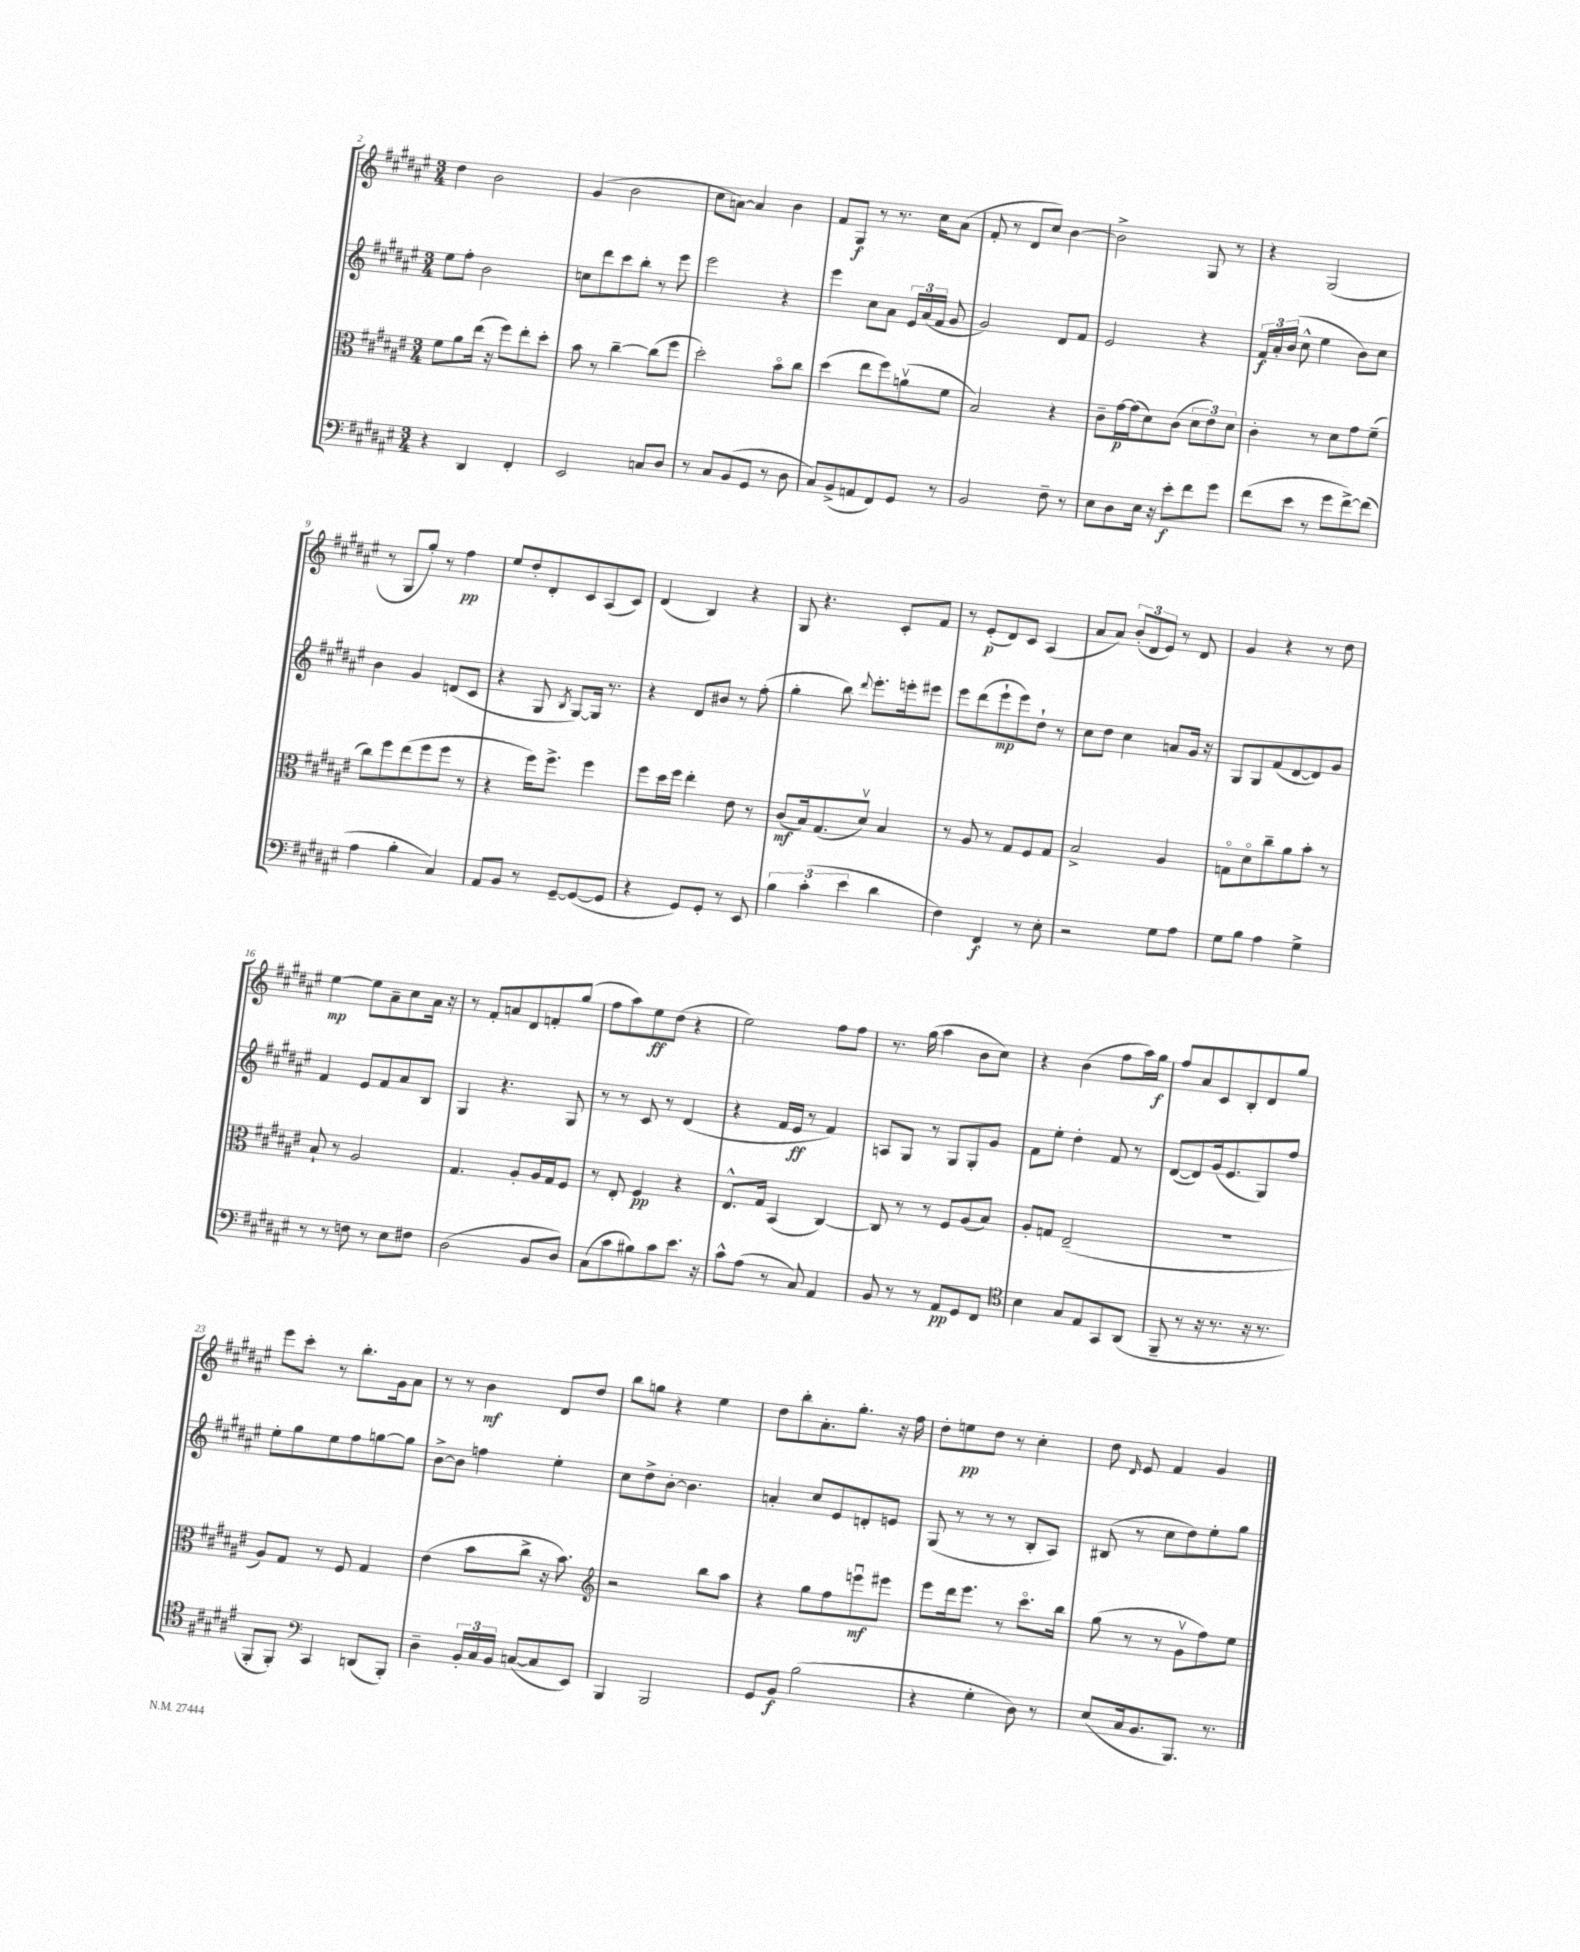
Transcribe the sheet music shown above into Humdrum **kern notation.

**kern	**dynam	**kern	**dynam	**kern	**dynam	**kern	**dynam
*part4	*part4	*part3	*part3	*part2	*part2	*part1	*part1
*staff4	*staff4	*staff3	*staff3	*staff2	*staff2	*staff1	*staff1
*clefF4	*	*clefC3	*	*clefG2	*	*clefG2	*
*k[f#c#g#d#a#e#]	*	*k[f#c#g#d#a#e#]	*	*k[f#c#g#d#a#e#]	*	*k[f#c#g#d#a#e#]	*
*M3/4	*	*M3/4	*	*M3/4	*	*M3/4	*
=2	=2	=2	=2	=2	=2	=2	=2
4r	.	8f#\L	.	8ee#\L	.	4dd#\	.
.	.	8a#\	.	8ff#'\J	.	.	.
4DD#/	.	(16ee#\Jk	.	2b\	.	2b\	.
.	.	16r	.	.	.	.	.
.	.	8ff#\L)	.	.	.	.	.
4FF#'/	.	8ee#'\	.	.	.	.	.
.	.	8dd#'\J	.	.	.	.	.
=3	=3	=3	=3	=3	=3	=3	=3
2EE#/	.	8b\	.	8ccn\L	.	(4g#/	.
.	.	8r	.	8ddd#\	.	.	.
.	.	[4cc#~\	.	8ccc#\	.	2b\	.
.	.	.	.	8bb'\J	.	.	.
8Cn/L	.	(8cc#\L]	.	8r	.	.	.
8D#/J	.	8ff#\J	.	8eee#\	.	.	.
=4	=4	=4	=4	=4	=4	=4	=4
8r	.	2dd#'\)	.	2eee#\	.	8cc#\L	.
8C#/L	.	.	.	.	.	[8an\J)	.
(8BB/	.	.	.	.	.	4a/]	.
8GG#/J	.	.	.	.	.	.	.
8r	.	8b\L	.	4r	.	4b\	.
8D#\	.	8cc#\J	.	.	.	.	.
=5	=5	=5	=5	=5	=5	=5	=5
8C#/L)	.	(4dd#\	.	4eee#\	.	8f#/L	.
(8BB^/	.	.	.	.	.	8G#/J	f
8AAn/	.	8ee#\L	.	8cc#\L	.	8r	.
8FF#/)	.	8ff#\)	.	8a#\J	.	8.r	.
8GG#/J	.	(8anv\	.	24e#/LL	.	.	.
.	.	.	.	(24a#/	.	.	.
.	.	.	.	.	.	16cc#\KL	.
.	.	.	.	24f#/JJ	.	.	.
8r	.	8f#\J	.	8g#/	.	(8a#\J	.
=6	=6	=6	=6	=6	=6	=6	=6
2BB/	.	2B/)	.	2g#/)	.	8f#'/	.
.	.	.	.	.	.	8r	.
.	.	.	.	.	.	8d#/L	.
.	.	.	.	.	.	8cc#/J)	.
8F#~\	.	4r	.	8d#/L	.	[4b\	.
8r	.	.	.	8f#/J	.	.	.
=7	=7	=7	=7	=7	=7	=7	=7
8E#\L	.	8c#~\L	.	2e#/	.	2b^\]	.
8D#\	.	[16g#\L	p	.	.	.	.
.	.	(16g#\J]	.	.	.	.	.
16E#\Jk	.	8d#\)	.	.	.	.	.
16r	.	.	.	.	.	.	.
8e#'\L	f	(8c#\J	.	.	.	.	.
8f#\	.	12d#\L	.	4r	.	8G#/	.
.	.	12e#\)	.	.	.	.	.
8g#\J	.	.	.	.	.	8r	.
.	.	12d#\J	.	.	.	.	.
=8	=8	=8	=8	=8	=8	=8	=8
(8f#\L	.	4c#'\	.	24f#/LL	f	4r	.
.	.	.	.	24a#'/	.	.	.
.	.	.	.	(24b/JJ	.	.	.
8e#\J	.	.	.	8cc#^^\	.	.	.
8r	.	8r	.	4ee#\	.	(2G#/	.
8g#\L	.	8d#\L	.	.	.	.	.
[8f#^\)	.	8g#\	.	8b\L)	.	.	.
(8f#\J]	.	(8f#~\J	.	8cc#\J	.	.	.
!!LO:LB:g=z
=9	=9	=9	=9	=9	=9	=9	=9
4A#\	.	8cc#\L)	.	4b\	.	8r	.
.	.	8ff#\	.	.	.	8G#/L	.
4B'\	.	(8ee#\	.	4g#/	.	8gg#'/J)	.
.	.	8ff#\	.	.	.	8r	.
4C#/)	.	8ff#\J	.	(8dn/L	.	4ff#\	pp
.	.	8r	.	8c#/J	.	.	.
=10	=10	=10	=10	=10	=10	=10	=10
8AA#/L	.	4r	.	4r	.	8ee#/L	.
8BB/J	.	.	.	.	.	8dd#'/	.
8r	.	16ff#\KL)	.	8G#/	.	8d#'/	.
.	.	8.ff#^\J	.	.	.	.	.
.	.	.	.	8qB/	.	.	.
[8GG#~/L	.	.	.	[8G#/L)	.	8c#/	.
(8GG#/_	.	4ff#\	.	16G#/Jk]	.	(8A#/	.
.	.	.	.	8.r	.	.	.
8GG#/J]	.	.	.	.	.	8c#/J)	.
=11	=11	=11	=11	=11	=11	=11	=11
4r	.	8ff#\L	.	4r	.	(4d#/	.
.	.	16dd#\L	.	.	.	.	.
.	.	16ff#\JJ	.	.	.	.	.
8GG#/L)	.	4ee#'\	.	8d#/L	.	4B/)	.
8GG#'/J	.	.	.	8b#X/J	.	.	.
8r	.	8e#\	.	8r	.	4r	.
8EE#/	.	8r	.	(8ff#'\	.	.	.
=12	=12	=12	=12	=12	=12	=12	=12
6B\	.	(8c#/L	mf	4gg#'\	.	8G#/	.
.	.	16B/k)	.	.	.	4.r	.
(6c#'\	.	.	.	.	.	.	.
.	.	(8.G#/	.	.	.	.	.
.	.	.	.	8bb\)	.	.	.
6e#\	.	.	.	.	.	.	.
.	.	.	.	8qqddd#/	.	.	.
.	.	8d#v/J)	.	8.eee#'\L	.	.	.
4d#\	.	4B/	.	.	.	8c#'/L	.
.	.	.	.	16eeen'\k	.	.	.
.	.	.	.	8eee#X\J	.	8f#/J	.
=13	=13	=13	=13	=13	=13	=13	=13
4F#\)	.	8r	.	8eee#\L	.	8r	.
.	.	8A#/	.	(8ddd#\	.	(8e#'/L	p
4FF#/	f	8r	.	8eee#`\	mp	8d#/)	.
.	.	8G#/L	.	8eee#\)	.	8c#/J	.
8r	.	8F#/	.	8dd#`\J	.	(4A#/	.
8E#'\	.	8G#/J	.	8r	.	.	.
=14	=14	=14	=14	=14	=14	=14	=14
2r	.	2B^/	.	8cc#\L	.	8a#/L	.
.	.	.	.	8dd#\J	.	8a#/J)	.
.	.	.	.	4cc#\	.	(12b'/L	.
.	.	.	.	.	.	12d#/	.
.	.	.	.	.	.	12e#/J)	.
8G#\L	.	4A#/	.	8an/L	.	8r	.
8A#\J	.	.	.	16g#/Jk	.	8d#/	.
.	.	.	.	16r	.	.	.
=15	=15	=15	=15	=15	=15	=15	=15
8G#\L	.	8Gn\L	.	8G#/L	.	4g#/	.
8B\J	.	8d#\	.	8G#/	.	.	.
4A#\	.	8cc#~\	.	(8f#/	.	4r	.
.	.	8a#\	.	[8d#/	.	.	.
4G#^\	.	8b'\J	.	8d#/])	.	8r	.
.	.	8r	.	8g#/J	.	8dd#\	.
!!LO:LB:g=z
=16	=16	=16	=16	=16	=16	=16	=16
8r	.	8B`/	.	4f#/	.	[4ee#\	mp
8r	.	8r	.	.	.	.	.
8Fn\	.	2A#/	.	8e#/L	.	8ee#\L]	.
8r	.	.	.	8f#/	.	8a#~\	.
8E#\L	.	.	.	8a#/	.	8cc#\	.
8F#X\J	.	.	.	8B/J	.	16a#\Jk	.
.	.	.	.	.	.	16r	.
=17	=17	=17	=17	=17	=17	=17	=17
(2D#\	.	4.G#/	.	4G#/	.	8r	.
.	.	.	.	.	.	8f#'/L	.
.	.	.	.	4.r	.	8an/	.
.	.	8A#'/L	.	.	.	8d#/	.
8BB/L	.	16A#/L	.	.	.	8fn'/	.
.	.	16G#/J	.	.	.	.	.
8D#/J)	.	8F#/J	.	8G#/	.	(8gg#/J	.
=18	=18	=18	=18	=18	=18	=18	=18
(8C#\L	.	8r	.	8r	.	8ff#\L	.
8c#\	.	8E#'/	.	8r	.	8aa#\)	.
8B#X\)	.	4F#/	pp	8c#/	.	8ee#\	ff
8c#\	.	.	.	8r	.	(8dd#\J	.
8.e#\J	.	4r	.	(4d#/	.	4r	.
16r	.	.	.	.	.	.	.
=19	=19	=19	=19	=19	=19	=19	=19
8c#^^\L	.	8.E#^^/L	.	4r	.	2ee#\)	.
(8A#\J	.	.	.	.	.	.	.
.	.	16G#/Jk	.	.	.	.	.
8r	.	(4BB/	.	16f#/LL	.	.	.
.	.	.	.	16e#/JJ	ff	.	.
8C#/)	.	.	.	8r	.	.	.
4AA#/	.	[4C#/)	.	4f#/)	.	8ff#\L	.
.	.	.	.	.	.	8ff#\J	.
=20	=20	=20	=20	=20	=20	=20	=20
8BB/	.	8C#/]	.	8An/L	.	8.r	.
8r	.	8r	.	8G#/J	.	.	.
.	.	.	.	.	.	(16gg#\	.
8r	.	8r	.	8r	.	4aa#\	.
8AA#/L	pp	8F#/L	.	8G#/L	.	.	.
8GG#/	.	(8A#/	.	8G#'/	.	8b\L	.
8FF#/J	.	8B/J)	.	8g#/J	.	8cc#\J)	.
=21	=21	=21	=21	=21	=21	=21	=21
*clefC4	*	*	*	*	*	*	*
4B\	.	8A#'/L	.	8f#\L	.	4r	.
.	.	8Gn/J	.	8ee#'\J	.	.	.
8G#/L	.	(2E#~/	.	4dd#'\	.	(4b\	.
8E#/	.	.	.	.	.	.	.
8GG#/	.	.	.	8f#/	.	8ff#\L	.
(8AA#/J	.	.	.	8r	.	16aa#\L)	.
.	.	.	.	.	.	16gg#\JJ	f
=22	=22	=22	=22	=22	=22	=22	=22
8FF#~/	.	2.r	.	([8d#/L	.	8ff#/L	.
8r	.	.	.	8d#/])	.	8a#/	.
16r	.	.	.	(16g#/k	.	8c#/	.
8.r	.	.	.	8.e#/	.	.	.
.	.	.	.	.	.	8B'/	.
16r	.	.	.	8G#/)	.	8d#/	.
8.r	.	.	.	.	.	.	.
.	.	.	.	8ff#/J	.	8gg#/J	.
!!LO:LB:g=z
=23	=23	=23	=23	=23	=23	=23	=23
8FF#'/L	.	8A#/L)	.	8ee#'\L	.	8eee#\L	.
8FF#'/J)	.	8G#/J	.	8gg#\	.	8ccc#'\J	.
*clefF4	*	*	*	*	*	*	*
4CC#/	.	8r	.	8ee#\	.	8r	.
.	.	8F#/	.	8ff#\	.	8.bb'\L	.
(8DDn/L	.	4G#/	.	[8ggn\	.	.	.
.	.	.	.	.	.	16g#\k	.
8BBB'/J)	.	.	.	8gg\J]	.	8a#\J	.
=24	=24	=24	=24	=24	=24	=24	=24
4D#~\	.	(4e#\	.	[8b^\L	.	8r	.
.	.	.	.	8b\J]	.	8r	.
24BB'/LL	.	8b\L	.	4ffn\	.	4b\	mf
24C#/	.	.	.	.	.	.	.
24BB/JJ	.	.	.	.	.	.	.
([8Cn/L	.	8cc#^\J	.	.	.	.	.
8C/]	.	16r	.	4ee#'\	.	8d#/L	.
.	.	8.b\)	.	.	.	.	.
8EE#/J)	.	.	.	.	.	8dd#/J	.
=25	=25	=25	=25	=25	=25	=25	=25
*	*	*clefG2	*	*	*	*	*
4BBB/	.	2r	.	8cc#\L	.	8bb\L	.
.	.	.	.	8dd#^\	.	8ggn\J	.
2BBB/	.	.	.	[8b'\J	.	4r	.
.	.	.	.	4.b\]	.	.	.
.	.	8bb\L	.	.	.	4ee#\	.
.	.	8aa#\J	.	.	.	.	.
=26	=26	=26	=26	=26	=26	=26	=26
8GG#/L	.	4r	.	4an'/	.	8dd#\L	.
8BB/J	f	.	.	.	.	8bb'\	.
(2B\	.	8gg#\L	.	8cc#/L	.	8.a#'\	.
.	.	8ff#\	.	8e#/	.	.	.
.	.	.	.	.	.	8.gg#'\J	.
.	.	8eeenu\	mf	8dn'/	.	.	.
.	.	8eee#X\J	.	8en/J	.	16r	.
.	.	.	.	.	.	16ff#\	.
=27	=27	=27	=27	=27	=27	=27	=27
4r	.	8eee#\L	.	(8G#/	.	8dd#'\L	.
.	.	16ddd#\k	.	8r	.	8een\	pp
.	.	8.eee#\J	.	.	.	.	.
4G#'\	.	.	.	8r	.	8dd#\J	.
.	.	8r	.	8r	.	8r	.
8D#\)	.	8.ccc#\L	.	8B'/L	.	4cc#'\	.
8r	.	.	.	8A#/J)	.	.	.
.	.	16bb\Jk	.	.	.	.	.
=28	=28	=28	=28	=28	=28	=28	=28
(8E#/L	.	(8gg#\	.	(8B#X/	.	8dd#\	.
.	.	.	.	.	.	16qqd#/	.
16C#/k	.	8r	.	8r	.	8e#/	.
8.BB/	.	.	.	.	.	.	.
.	.	8r	.	8cc#\L	.	4f#/	.
8.BBB/J)	.	8g#v\L	.	8dd#\)	.	.	.
.	.	8ff#\)	.	8ee#'\	.	4g#/	.
8.r	.	.	.	.	.	.	.
.	.	8ee#\J	.	8gg#\J	.	.	.
==	==	==	==	==	==	==	==
*-	*-	*-	*-	*-	*-	*-	*-
